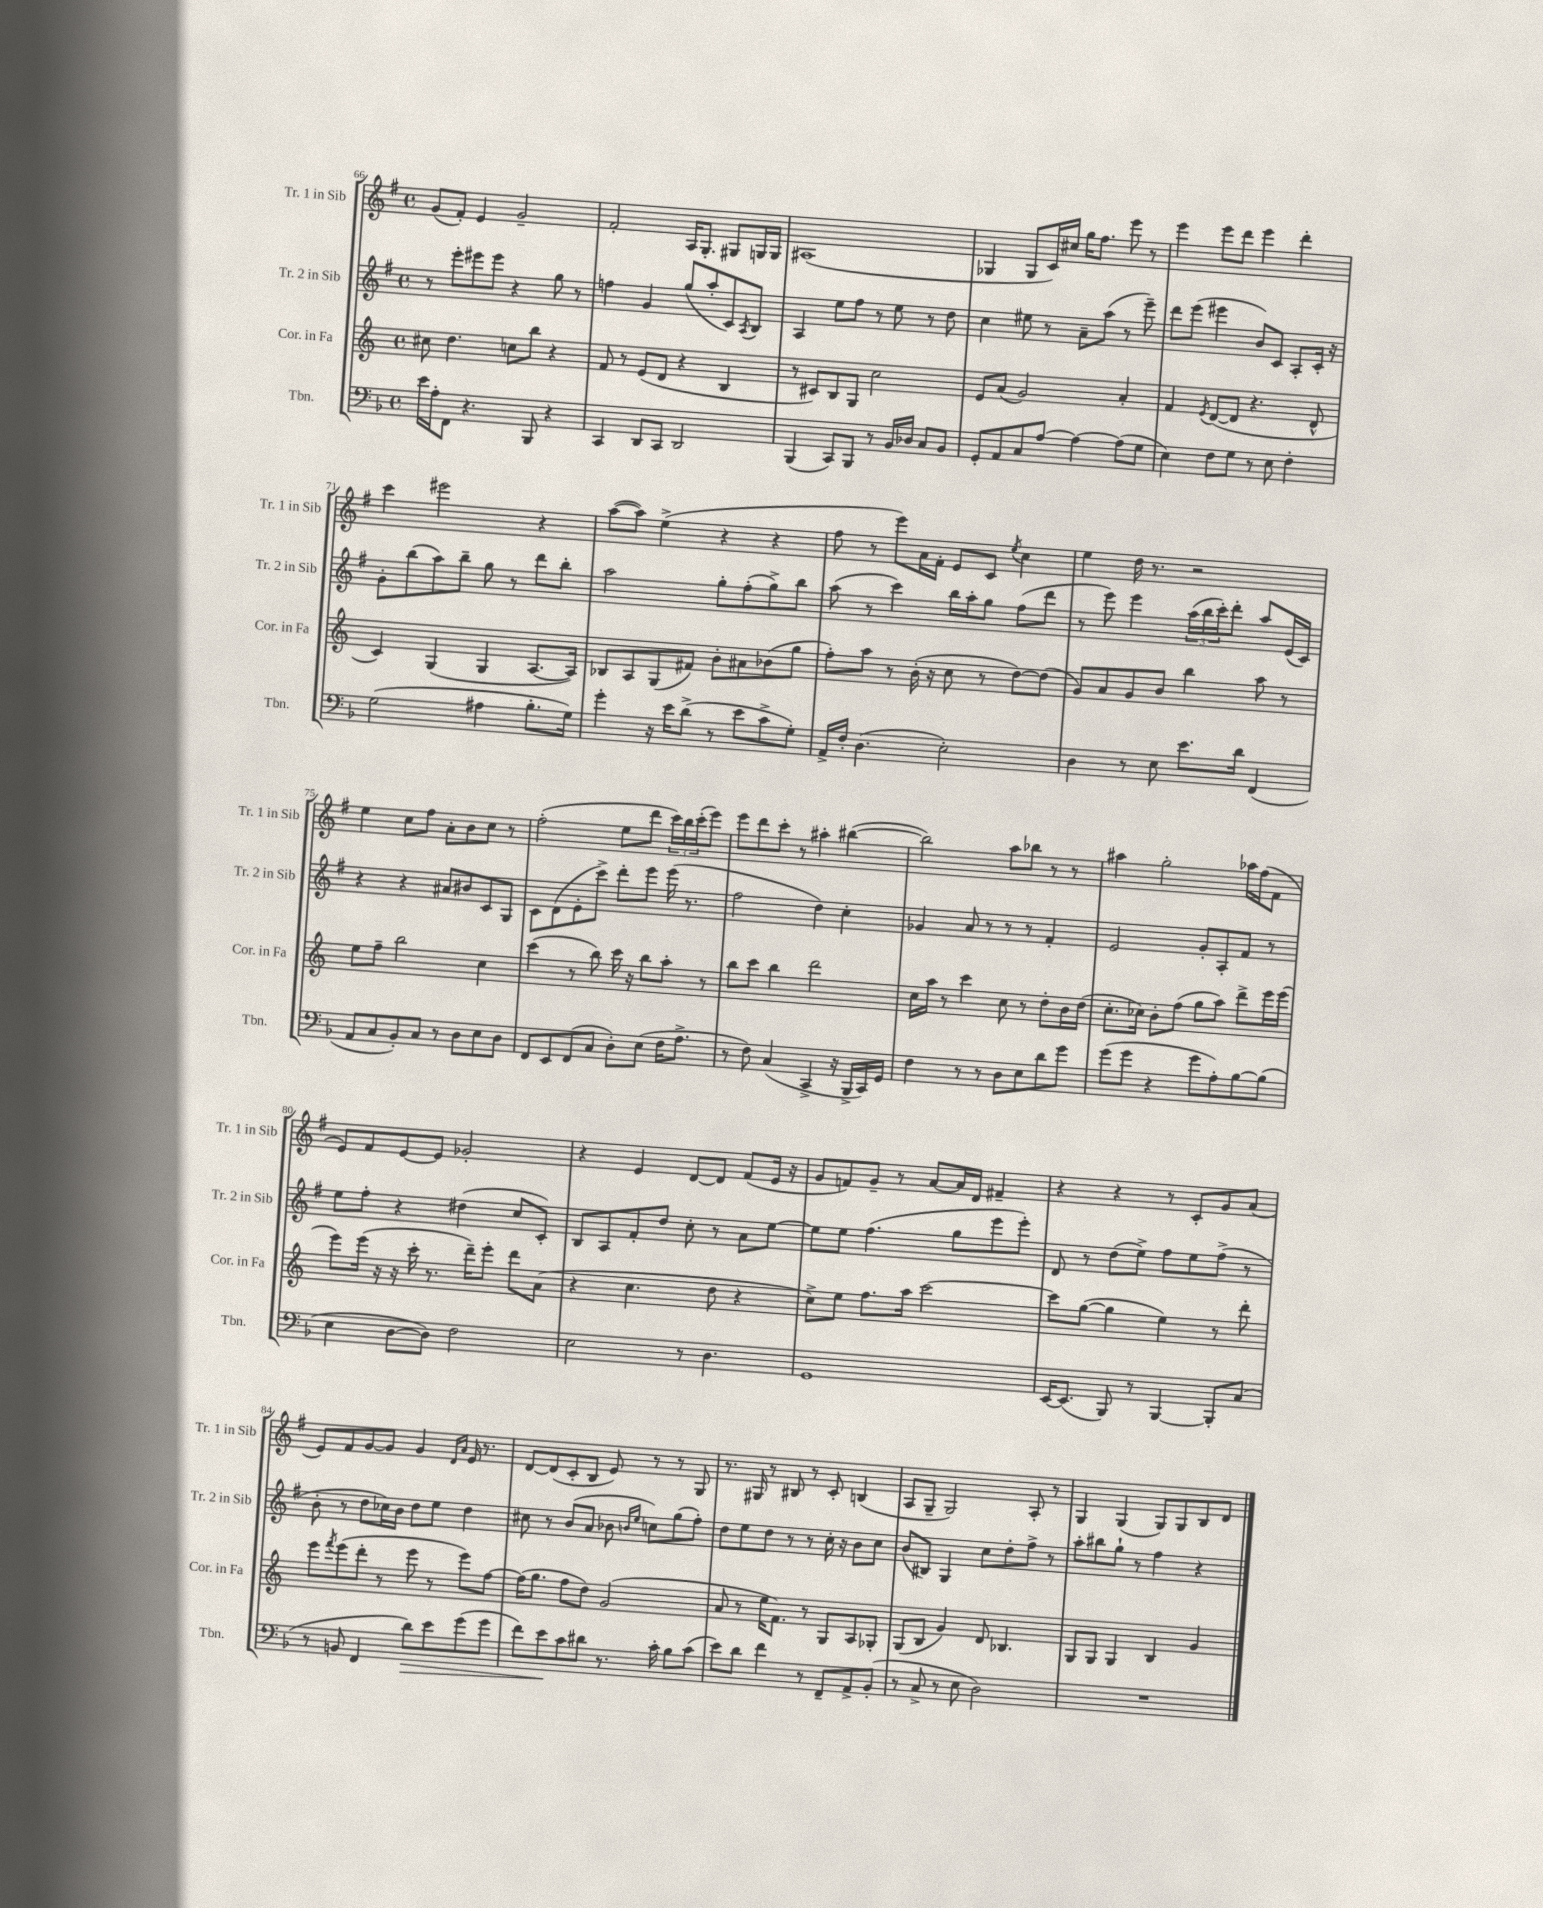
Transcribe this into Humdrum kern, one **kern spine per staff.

**kern	**kern	**kern	**kern
*staff4	*staff3	*staff2	*staff1
*clefF4	*clefG2	*clefG2	*clefG2
*k[b-]	*k[]	*k[f#]	*k[f#]
*M4/4	*M4/4	*M4/4	*M4/4
*met(c)	*met(c)	*met(c)	*met(c)
16e\LL	8cc#\	8r	(8g/L
16A'\J	.	.	.
8FF\J	4.dd\	8eee'\L	8f#'/J)
4.r	.	8eee#\	4e/
.	.	8eee#\J	.
.	8cc\L	4r	2g~/
8BBB-/	8bb\J	.	.
4r	4r	8gg\	.
.	.	8r	.
=	=	=	=
4CC/	8f/	4ff\	2f#'/
.	8r	.	.
8DD/L	(8e/L	4g/	.
8CC/J	8d/J	.	.
2DD/	4r	(8gg/L	16A/LK
.	.	.	8.G'/J
.	.	8aa'/	.
.	4B/	8c/)	8G#/L
.	.	8qA/	.
.	.	8B/J	16G/L
.	.	.	16G/JJ
=	=	=	=
(4BBB-/	8r	4A/	(1A#
.	8c#/L)	.	.
8CC/L)	8B/	8ee\L	.
8BBB-/J	8G/J	8ff#\J	.
8r	2cc\	8r	.
16BB-/LL	.	8ee\	.
16D-/JJ	.	.	.
8C/L	.	8r	.
8BB-/J	.	8dd\	.
=	=	=	=
8GG'/L	8e/L	4cc\	4G-/
8AA/	(8a/J	.	.
8C/	2g/)	8ee#\	8G-/L
[8A/J	.	8r	16c/L)
.	.	.	16cc#/JJ
4A\_	.	8a~\L	16gg\LK
.	.	.	8.ff#\J
.	.	(8aa\J	.
(8A\]L	4a'/	8r	8eee\
8G\J	.	8eee~\)	8r
=	=	=	=
4E\)	4f/	8ddd\L	4eee\
.	.	(8eee\J	.
.	8qe/	.	.
8F\L	([8d/L	4eee#\	8eee\L
8G\J	8d/]J	.	8ddd\J
8r	4.r	8b/L)	4eee\
8E\	.	8c/J	.
4F'\	.	8A'/L	4ddd'\
.	8d^^/	16c'/Jk	.
.	.	16r	.
=	=	=	=
(2G\	4c/)	8g'\L	4ccc\
.	.	(8bb\	.
.	(4G/	8aa\)	2eee#\
.	.	8bb~\J	.
4A#\	4G/	8gg\	.
.	.	8r	.
8.B-'\L	[8.A/L	8ddd\L	4r
.	.	8bb'\J	.
16G\Jk)	16A/]Jk)	.	.
=	=	=	=
4g'\	8B-/L	2aa\	([8aa\L
.	8A/	.	8aa\]J)
16r	(8G/	.	(4ee^\
16e\LK	.	.	.
(8d^\J	8f#/J)	.	.
8r	8b'\L	8gg'\L	4r
8e\L	8a#\	(8ff#'\	.
8c^\	(8b-\	8gg^\)	4r
8G'\J)	8gg\J	8bb\J	.
=	=	=	=
16AA^/LL	8ff'\L)	(8aa\	8ff#\
16F'/JJ	.	.	.
(4.D\	8aa\J	8r	8r
.	8r	4ccc\)	8eee\L)
.	(16b'\	.	16a\L
.	16r	.	16f#'\JJ
2E'\)	8cc\	16bb\LL	8e/L
.	.	16aa'\J	.
.	8r	8gg\J	8c/J
.	.	.	8qee/
.	[8dd\L)	(8ff#\L	4cc\
.	(8dd\]J	8ddd\J	.
=	=	=	=
4D\	8g/L)	8r	4ee\
.	8a/	8eee\)	.
8r	8g/	4eee\	16dd\
.	.	.	8.r
8E\	8b/J	.	.
8.e\L	4bb\	(24aa\LL	2r
.	.	24bb\	.
.	.	24ccc'\J)	.
.	.	8ddd'\J	.
16d\Jk	.	.	.
(4FF/	8aa\	8aa/L	.
.	8r	(16e/L	.
.	.	16c/JJ)	.
=	=	=	=
8AA/L	8ee\L	4r	4ee\
8C/	8ff~\J	.	.
8BB-'/)	2bb\	4r	8cc\L
8C/J	.	.	8ff#\J
8r	.	8a#/L	8a'\L
8D\L	.	8b#/	8b\
8E\	4cc\	8c/	8cc\J
8D\J	.	8G/J	8r
=	=	=	=
8FF/L	(4ccc\	8c\L	(2ff#'\
8EE/	.	(8d\	.
(8FF/	8r	8e'\	.
8C/J	8bb\)	8ccc^\J)	.
8D'\L)	16ccc\	8ddd'\L	8ee\L
.	16r	.	.
(8E\J	8bb\L	8eee\J	8ddd\J
16F\LK	8aa'\J	(16eee\	24ccc\LL)
.	.	.	24bb\
8.A^\J	.	8.r	.
.	.	.	(24ccc'\J
.	8r	.	8eee\J)
=	=	=	=
8r	8bb\L	2ff#\	8eee\L
8F\)	8ccc\J	.	8ddd\
(4C/	4bb\	.	8ccc'\J
.	.	.	8r
4CC^/	2ddd\	4dd\)	4aa#'\
16r	.	4cc'\	([4bb#\
16BBB-^/LL	.	.	.
16CC/)	.	.	.
16GG/JJ	.	.	.
=	=	=	=
4F\	16cc\LL	4g-/	2bb#\])
.	16aa\JJ	.	.
.	8r	.	.
8r	4ccc\	8a/	.
8r	.	8r	.
8D\L	8cc\	8r	8aa\L
8E\	8r	8r	8bb-\J
8d\	8dd'\L	4f#'/	8r
8g\J	16b\L	.	8r
.	(16dd\JJ	.	.
=	=	=	=
(8g\L	8.cc'\L	2e/	4aa#\
8g\J	.	.	.
.	16cc-\Jk)	.	.
4r	8b'\L	.	2gg'\
.	(8ff\J	.	.
8g\L	8gg\L	8g'/L	.
8A'\)	8aa\J)	8A'/	.
[8B-\	8ddd^\L	8f#/J	16aa-\LL
.	.	.	(16ff#\J
(8B-\]J	16eee\L	8r	8f#\J
.	(16eee\JJ	.	.
=	=	=	=
4E\	8eee\L)	8ee\L	8e/L)
.	(16eee\Jk	8ff#'\J	8f#/
.	16r	.	.
[8D\L	16r	4r	[8e/
.	16ccc'\	.	.
8D\]J)	8.r	.	8e/]J
2F\	.	(4dd#\	2g-'/
.	16ddd~\LK)	.	.
.	8eee'\J	.	.
.	8ddd\L	8cc/L	.
.	(8a\J	8c'/J)	.
=	=	=	=
2E\	4r	8B/L	4r
.	.	8A/	.
.	4.cc\	8f#'/	4e/
.	.	8dd/J	.
8r	.	8cc'\	[8d/L
4.D\	8dd\	8r	8d/]J
.	4r	8a\L	(8f#/L
.	.	[8ee\J	16e/Jk
.	.	.	16r
=	=	=	=
1GG	8cc^\L)	8ee\]L	8g/L
.	8ee\J	8ee\J	8f/)
.	8.ff\L	(4.ff#\	8g~/J
.	.	.	8r
.	16aa\Jk	.	.
.	[2ccc\	.	[8a/L
.	.	8gg\L	16a/]L
.	.	.	16d/JJ
.	.	8eee\	4f#~/
.	.	8eee'\J)	.
=	=	=	=
[16EE/LK	8ccc\]L	8d/	4r
(8.EE/]J	.	.	.
.	([8gg\J	8r	.
8BBB-/)	4gg\]	(8dd\L	4r
8r	.	8ee^\J)	.
[4BBB-/	4ee\)	8ff#\L	8r
.	.	8ee\	8c'/L
8BBB-'/]L	8r	(8ff#^\J	8g/
(8C/J	8ddd'\	8r	(8a/J
=	=	=	=
8r	8eee\L	8b'\	8e/L)
.	8qfff/	.	.
8BB/	(8eee\	8r	8f#/
4FF/	8ddd'\J	8dd\L	[8g/
.	8r	16cc-\L)	8g/]J
.	.	16b\JJ	.
8d\L)	8eee\	8dd\L	4g/
8e\	8r	8ee\J	.
.	.	.	16qqd/LL
.	.	.	16qqa/JJ
(8g\	8eee\L)	4dd\	16e/
.	.	.	8.r
8g\J	[8ff\J	.	.
=	=	=	=
8f\L)	(16ff\]LK	8cc#\	[8d/L
.	8.gg\J	.	.
8e\	.	8r	(8d/]
8c\	8ff\L	(8b/L	8c'/
8d#\J	8dd\J)	8a/J	8B/J
8.r	(2g/	8b-\	8e/)
.	.	16qqb/LL	.
.	.	16qqee/JJ	.
.	.	8cc\L)	8r
16c'\	.	.	.
8B-\L	.	(8gg\	8r
(8c\J	.	8ff#'\J)	8G/
=	=	=	=
8e\L)	8a/	8dd\L	8.r
8d\J	8r	8ee\	.
.	.	.	16G#/
4f\	16ee\LK	8dd\J	8r
.	8.f\J)	.	.
.	.	8r	8B#/
8r	8r	8r	8r
8FF~/L	8G/L	16cc'\	8c'/
.	.	16r	.
8AA^/	8A/	8b\L	(4B/
(8BB-'/J	8G-'/J	8cc\J	.
=	=	=	=
8r	(8G/L	(8b/L	8A/L
8C^/	8B/J	8B#/J)	8G~/J
8r	4g/)	4G/	2G/)
8E\	.	.	.
2D\)	8d/	8cc\L	.
.	4.B-/	8dd'\	.
.	.	8ff#^\J	8A'/
.	.	8r	8r
=	=	=	=
1r	8G/L	8aa'\L	4G/
.	8G/J	8bb#\	.
.	4G/	8gg`\J	(4G/
.	.	8r	.
.	4B/	4ff#\	8G/L)
.	.	.	8G/
.	4g/	4r	8B/
.	.	.	8d/J
==	==	==	==
*-	*-	*-	*-
